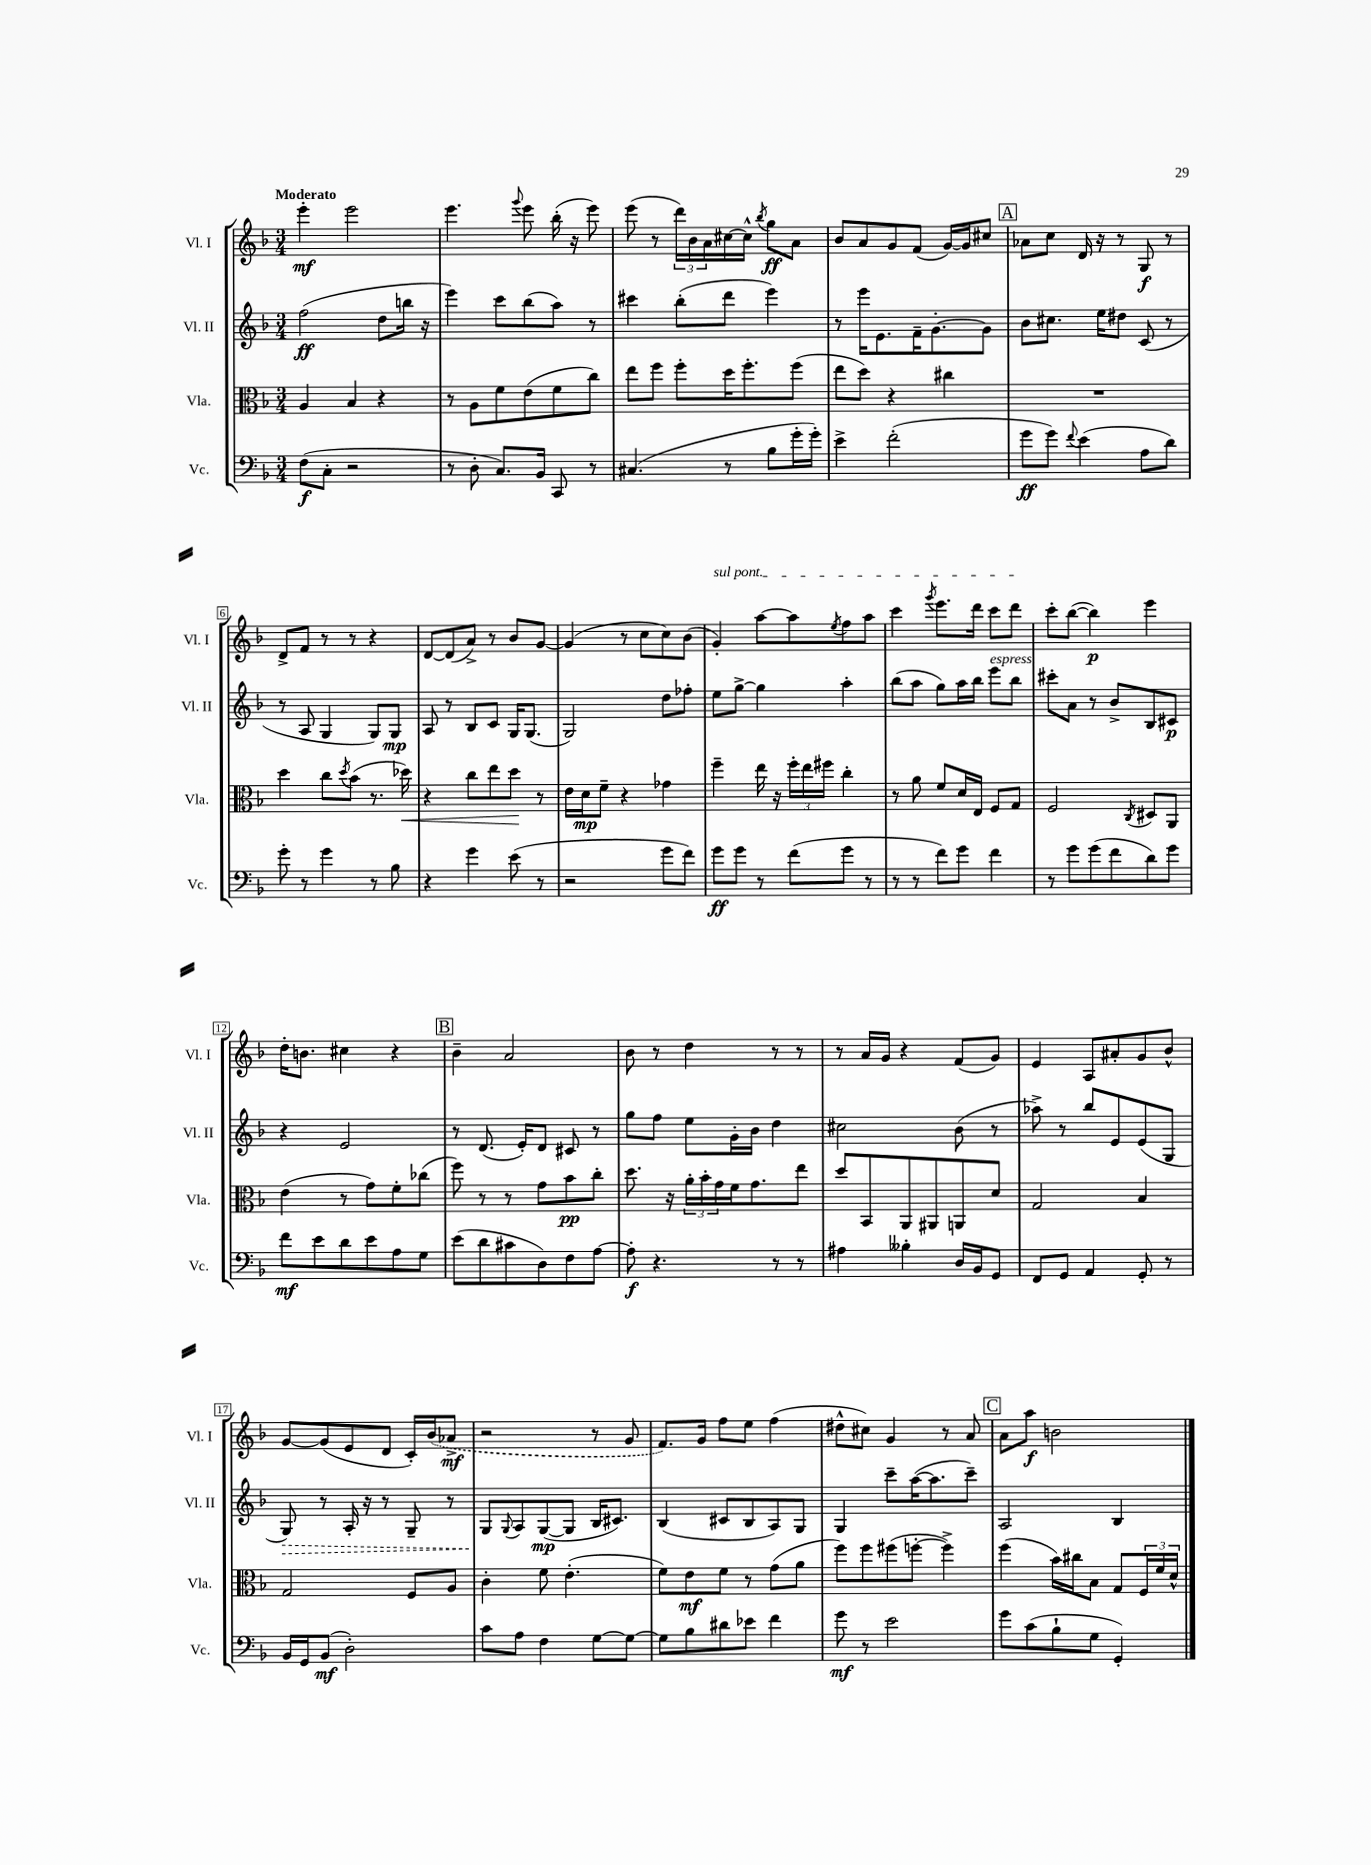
<<
\new StaffGroup <<
\new Staff = "s0" \with { instrumentName = "Vl. I" shortInstrumentName = "Vl. I" } {
    \clef treble \key f \major \numericTimeSignature \time 3/4 \tempo "Moderato"
    e'''4-.\mf e'''2 |
    e'''4. \appoggiatura { g'''8 } e'''8 bes''16-.( r16 e'''8) |
    e'''8( r8 \tuplet 3/2 { d'''16) bes'16 a'16 } cis''16~ cis''16-^ \acciaccatura { bes''8 } g''8\ff a'8 |
    bes'8 a'8 g'8 f'8( g'16~) g'16 cis''8 |
    \mark \markup { \box "A" } aes'8 c''8 d'16 r16 r8 g8\f r8 |
    d'8-> f'8 r8 r8 r4 |
    d'8~ d'8( a'8->) r8 bes'8 g'8~ |
    g'4( r8 c''8 c''8) bes'8( |
    \once \override TextSpanner.bound-details.left.text = \markup { \italic "sul pont." } g'4-.\startTextSpan) a''8~ a''8 \acciaccatura { e''8 } f''8 a''8 |
    c'''4 \acciaccatura { g'''8 } e'''8. d'''16 c'''8 d'''8\stopTextSpan |
    c'''8-. bes''8~( bes''4\p) e'''4 |
    d''16-. b'8. cis''4 r4 |
    \mark \markup { \box "B" } bes'4-- a'2 |
    bes'8 r8 d''4 r8 r8 |
    r8 a'16 g'16 r4 f'8( g'8) |
    e'4 a8 ais'8-. g'8 bes'8-^ |
    g'8~ g'8( e'8 d'8 c'16-.) \once \slurDashed bes'16( aes'8->\mf |
    r2 r8 g'8 |
    f'8.) g'16 f''8 e''8 f''4( |
    dis''8-^ cis''8) g'4 r8 a'8 |
    \mark \markup { \box "C" } a'8 a''8\f b'2 \bar "|." |
}
\new Staff = "s1" \with { instrumentName = "Vl. II" shortInstrumentName = "Vl. II" } {
    \clef treble \key f \major \numericTimeSignature \time 3/4
    f''2\ff( d''8 b''16 r16 |
    e'''4) c'''8 bes''8( a''8) r8 |
    cis'''4 bes''8-.( d'''8 e'''4) |
    r8 e'''16 e'8. f'16-- g'8.~-. g'8 |
    \mark \markup { \box "A" } bes'8 cis''8. e''16 dis''8 c'8( r8 |
    r8 a8 g4 g8) g8\mp |
    a8 r8 bes8 c'8 g16 g8.( |
    g2) d''8 fes''8-. |
    e''8 g''8~-> g''4 a''4-. |
    bes''8( a''8 g''8) a''16 bes''16 e'''8^\markup { \italic "espress." } bes''8 |
    cis'''8-. a'8 r8 bes'8-> bes8 cis'8\p |
    r4 e'2 |
    \mark \markup { \box "B" } r8 d'8.( e'16-.) d'8 cis'8 r8 |
    g''8 f''8 e''8 g'16-. bes'16 d''4 |
    cis''2 bes'8( r8 |
    aes''8->) r8 bes''8 e'8 e'8( g8 |
    \once \override Hairpin.style = #'dashed-line g8\>) r8 a16-. r16 r8 g8-- r8 |
    g8\! \appoggiatura { g8 } a8 g8~\mp( g8 bes16 cis'8.) |
    bes4( cis'8 bes8 a8) g8 |
    g4 c'''8-- a''16~( a''8. c'''8--) |
    \mark \markup { \box "C" } a2 bes4 \bar "|." |
}
\new Staff = "s2" \with { instrumentName = "Vla." shortInstrumentName = "Vla." } {
    \clef alto \key f \major \numericTimeSignature \time 3/4
    a4 bes4 r4 |
    r8 a8 f'8 e'8( f'8 c''8) |
    e''8 f''8 f''8-. d''16 f''8.-. f''8( |
    e''8 d''8) r4 cis''4 |
    \mark \markup { \box "A" } R2. |
    d''4 c''8 \acciaccatura { d''8 } bes'8( r8. des''16\<) |
    r4 c''8 e''8 d''8\! r8 |
    e'16 d'16\mp f'8-- r4 ges'4 |
    f''4-- e''16 r16 \tuplet 3/2 { f''16-. e''16 fis''16 } c''4-. |
    r8 a'8 f'8 d'16 e16 f8 g8 |
    f2 \acciaccatura { c8 } dis8 a,8 |
    e'4( r8 g'8) f'8-. ces''8( |
    \mark \markup { \box "B" } f''8) r8 r8 g'8 bes'8\pp c''8-. |
    d''8. r16 \tuplet 3/2 { a'16-. bes'16-. g'16 } f'16 g'8. e''8 |
    d''8 bes,8 a,8 ais,8 a,8 d'8 |
    g2 bes4 |
    g2 f8 a8 |
    c'4-. f'8 e'4.-.( |
    f'8) e'8\mf f'8 r8 g'8( a'8 |
    f''8) f''8 fis''8( f''8~-. f''4->) |
    \mark \markup { \box "C" } f''4( bes'16) cis''16 bes8 g8 \tuplet 3/2 { f16 f'16 d'16-^ } \bar "|." |
}
\new Staff = "s3" \with { instrumentName = "Vc." shortInstrumentName = "Vc." } {
    \clef bass \key f \major \numericTimeSignature \time 3/4
    f8\f( c8-. r2 |
    r8 d8-. c8.) bes,16 c,8 r8 |
    cis4.( r8 bes8 g'16-. g'16-.) |
    e'4-> f'2-.( |
    \mark \markup { \box "A" } g'8\ff g'8) \appoggiatura { f'8 } e'4( a8 d'8) |
    g'8-. r8 g'4 r8 bes8 |
    r4 g'4 e'8( r8 |
    r2 g'8 f'8) |
    g'8\ff g'8 r8 f'8( g'8 r8 |
    r8 r8 f'8) g'8 f'4 |
    r8 g'8 g'8( f'8 d'8) g'8 |
    f'8\mf e'8 d'8 e'8 a8 g8 |
    \mark \markup { \box "B" } e'8( d'8 cis'8 d8) f8 a8~ |
    a8-.\f r4. r8 r8 |
    ais4 beses4-. d16 bes,16 g,8 |
    f,8 g,8 a,4 g,8-. r8 |
    bes,16 g,16 bes,8\mf( d2-.) |
    c'8 a8 f4 g8~ g8~ |
    g8 bes8 dis'8 ees'8 f'4 |
    g'8\mf r8 e'2 |
    \mark \markup { \box "C" } g'8 c'8( bes8-! g8 g,4-.) \bar "|." |
}
>>
>>
\layout { \context { \Score \override BarNumber.stencil = #(make-stencil-boxer 0.1 0.3 ly:text-interface::print) } }
